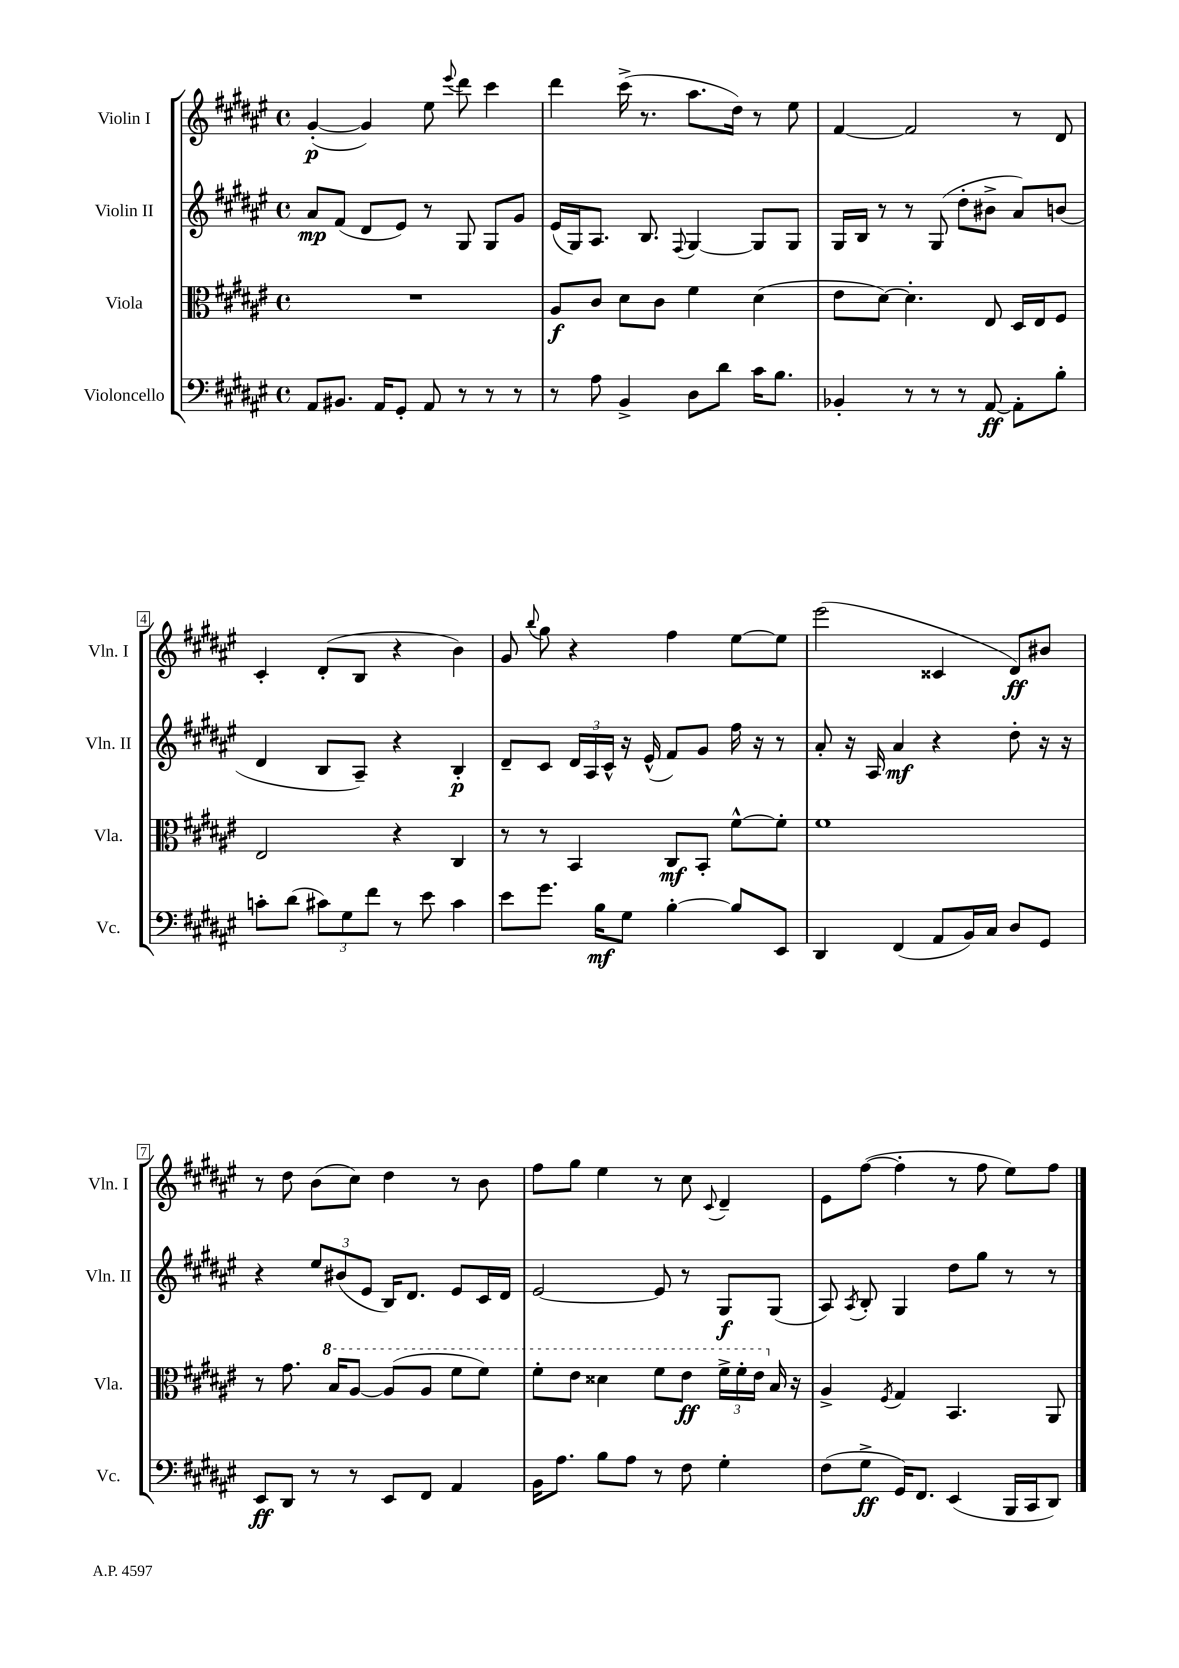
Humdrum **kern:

**kern	**dynam	**kern	**dynam	**kern	**dynam	**kern	**dynam
*part4	*part4	*part3	*part3	*part2	*part2	*part1	*part1
*staff4	*staff4	*staff3	*staff3	*staff2	*staff2	*staff1	*staff1
*I"Violoncello	*	*I"Viola	*	*I"Violin II	*	*I"Violin I	*
*I'Vc.	*	*I'Vla.	*	*I'Vln. II	*	*I'Vln. I	*
*clefF4	*	*clefC3	*	*clefG2	*	*clefG2	*
*k[f#c#g#d#a#e#]	*	*k[f#c#g#d#a#e#]	*	*k[f#c#g#d#a#e#]	*	*k[f#c#g#d#a#e#]	*
*M4/4	*	*M4/4	*	*M4/4	*	*M4/4	*
*met(c)	*	*met(c)	*	*met(c)	*	*met(c)	*
=1	=1	=1	=1	=1	=1	=1	=1
8AA#/L	.	1r	.	8a#/L	mp	([4g#'/	p
8.BB#X/J	.	.	.	(8f#/J	.	.	.
.	.	.	.	8d#/L	.	4g#/])	.
16AA#/KL	.	.	.	.	.	.	.
8GG#'/J	.	.	.	8e#/J)	.	.	.
8AA#/	.	.	.	8r	.	8ee#\	.
.	.	.	.	.	.	8qqeee#/	.
8r	.	.	.	8G#/	.	8ddd#\	.
8r	.	.	.	8G#/L	.	4ccc#\	.
8r	.	.	.	8g#/J	.	.	.
=2	=2	=2	=2	=2	=2	=2	=2
8r	.	8A#/L	f	(16e#/LL	.	4ddd#\	.
.	.	.	.	16G#/J)	.	.	.
8A#\	.	8c#/J	.	8.A#/J	.	.	.
4BB^/	.	8d#\L	.	.	.	(16ccc#^\	.
.	.	.	.	8.B/	.	8.r	.
.	.	8c#\J	.	.	.	.	.
.	.	.	.	8qqF#/	.	.	.
8D#\L	.	4f#\	.	[4G#/	.	8.aa#\L	.
8d#\J	.	.	.	.	.	.	.
.	.	.	.	.	.	16dd#\Jk)	.
16c#\KL	.	(4d#\	.	8G#/L]	.	8r	.
8.B\J	.	.	.	.	.	.	.
.	.	.	.	8G#/J	.	8ee#\	.
=3	=3	=3	=3	=3	=3	=3	=3
4BB-X'/	.	8e#\L	.	16G#/LL	.	[4f#/	.
.	.	.	.	16B/JJ	.	.	.
.	.	[8d#\J)	.	8r	.	.	.
8r	.	4.d#'\]	.	8r	.	2f#/]	.
8r	.	.	.	(8G#/	.	.	.
8r	.	.	.	8dd#'\L	.	.	.
[8AA#/	ff	8E#/	.	8b#X^\J	.	.	.
8AA#'\L]	.	16D#/LL	.	8a#/L)	.	8r	.
.	.	16E#/J	.	.	.	.	.
8B'\J	.	8F#/J	.	(8bn/J	.	8d#/	.
!!LO:LB:g=z
=4	=4	=4	=4	=4	=4	=4	=4
8cn'\L	.	2E#/	.	4d#/	.	4c#'/	.
(8d#\J	.	.	.	.	.	.	.
12c#X\L)	.	.	.	8B/L	.	(8d#'/L	.
12G#\	.	.	.	.	.	.	.
.	.	.	.	8A#~/J)	.	8B/J	.
12f#\J	.	.	.	.	.	.	.
8r	.	4r	.	4r	.	4r	.
8e#\	.	.	.	.	.	.	.
4c#\	.	4C#/	.	4B'/	p	4b\)	.
=5	=5	=5	=5	=5	=5	=5	=5
8e#\L	.	8r	.	8d#~/L	.	8g#/	.
.	.	.	.	.	.	8qqbb/	.
8.g#\J	.	8r	.	8c#/J	.	8gg#\	.
.	.	4BB/	.	24d#/LL	.	4r	.
.	.	.	.	24A#/	.	.	.
16B\KL	mf	.	.	.	.	.	.
.	.	.	.	24c#^^/JJ	.	.	.
8G#\J	.	.	.	16r	.	.	.
.	.	.	.	(16e#^^/	.	.	.
[4B'\	.	8C#/L	mf	8f#/L)	.	4ff#\	.
.	.	8BB'/J	.	8g#/J	.	.	.
8B/L]	.	[8f#^^\L	.	16ff#\	.	[8ee#\L	.
.	.	.	.	16r	.	.	.
8EE#/J	.	8f#'\J]	.	8r	.	8ee#\J]	.
=6	=6	=6	=6	=6	=6	=6	=6
4DD#/	.	1f#	.	8a#'/	.	(2eee#\	.
.	.	.	.	16r	.	.	.
.	.	.	.	16A#/	.	.	.
(4FF#/	.	.	.	4a#/	mf	.	.
8AA#/L	.	.	.	4r	.	4c##X/	.
16BB/L)	.	.	.	.	.	.	.
16C#/JJ	.	.	.	.	.	.	.
8D#/L	.	.	.	8dd#'\	.	8d#/L)	ff
8GG#/J	.	.	.	16r	.	8b#X/J	.
.	.	.	.	16r	.	.	.
!!LO:LB:g=z
=7	=7	=7	=7	=7	=7	=7	=7
8EE#/L	ff	8r	.	4r	.	8r	.
8DD#/J	.	8.g#\	.	.	.	8dd#\	.
8r	.	.	.	12ee#/L	.	(8b\L	.
*	*	*8va	*	*	*	*	*
.	.	16b/KL	.	.	.	.	.
.	.	.	.	(12b#X/	.	.	.
8r	.	[8a#/J	.	.	.	8cc#\J)	.
.	.	.	.	12e#/J	.	.	.
8EE#/L	.	(8a#/L]	.	16B/KL)	.	4dd#\	.
.	.	.	.	8.d#/J	.	.	.
8FF#/J	.	8a#/J	.	.	.	.	.
4AA#/	.	8ff#\L	.	8e#/L	.	8r	.
.	.	8ff#\J)	.	16c#/L	.	8b\	.
.	.	.	.	16d#/JJ	.	.	.
=8	=8	=8	=8	=8	=8	=8	=8
16BB\KL	.	8ff#'\L	.	[2e#/	.	8ff#\L	.
8.A#\J	.	.	.	.	.	.	.
.	.	8ee#\J	.	.	.	8gg#\J	.
8B\L	.	4dd##X\	.	.	.	4ee#\	.
8A#\J	.	.	.	.	.	.	.
8r	.	8ff#\L	.	8e#/]	.	8r	.
8F#\	.	8ee#\J	ff	8r	.	8cc#\	.
.	.	.	.	.	.	8qqc#/	.
4G#'\	.	24ff#^\LL	.	8G#/L	f	4d#~/	.
.	.	24ff#'\	.	.	.	.	.
.	.	24ee#\JJ	.	.	.	.	.
*	*	*X8va	*	*	*	*	*
.	.	16B/	.	(8G#/J	.	.	.
.	.	16r	.	.	.	.	.
=9	=9	=9	=9	=9	=9	=9	=9
(8F#\L	.	4A#^/	.	8A#/)	.	8e#\L	.
.	.	.	.	8qA#/	.	.	.
8G#^\J	ff	.	.	8B'/	.	([8ff#\J	.
.	.	8qF#/	.	.	.	.	.
16GG#/KL)	.	4G#/	.	4G#/	.	4ff#'\]	.
8.FF#/J	.	.	.	.	.	.	.
(4EE#/	.	4.BB/	.	8dd#\L	.	8r	.
.	.	.	.	8gg#\J	.	8ff#\	.
16BBB/LL	.	.	.	8r	.	8ee#\L)	.
16CC#/J	.	.	.	.	.	.	.
8DD#/J)	.	8AA#/	.	8r	.	8ff#\J	.
==	==	==	==	==	==	==	==
*-	*-	*-	*-	*-	*-	*-	*-
